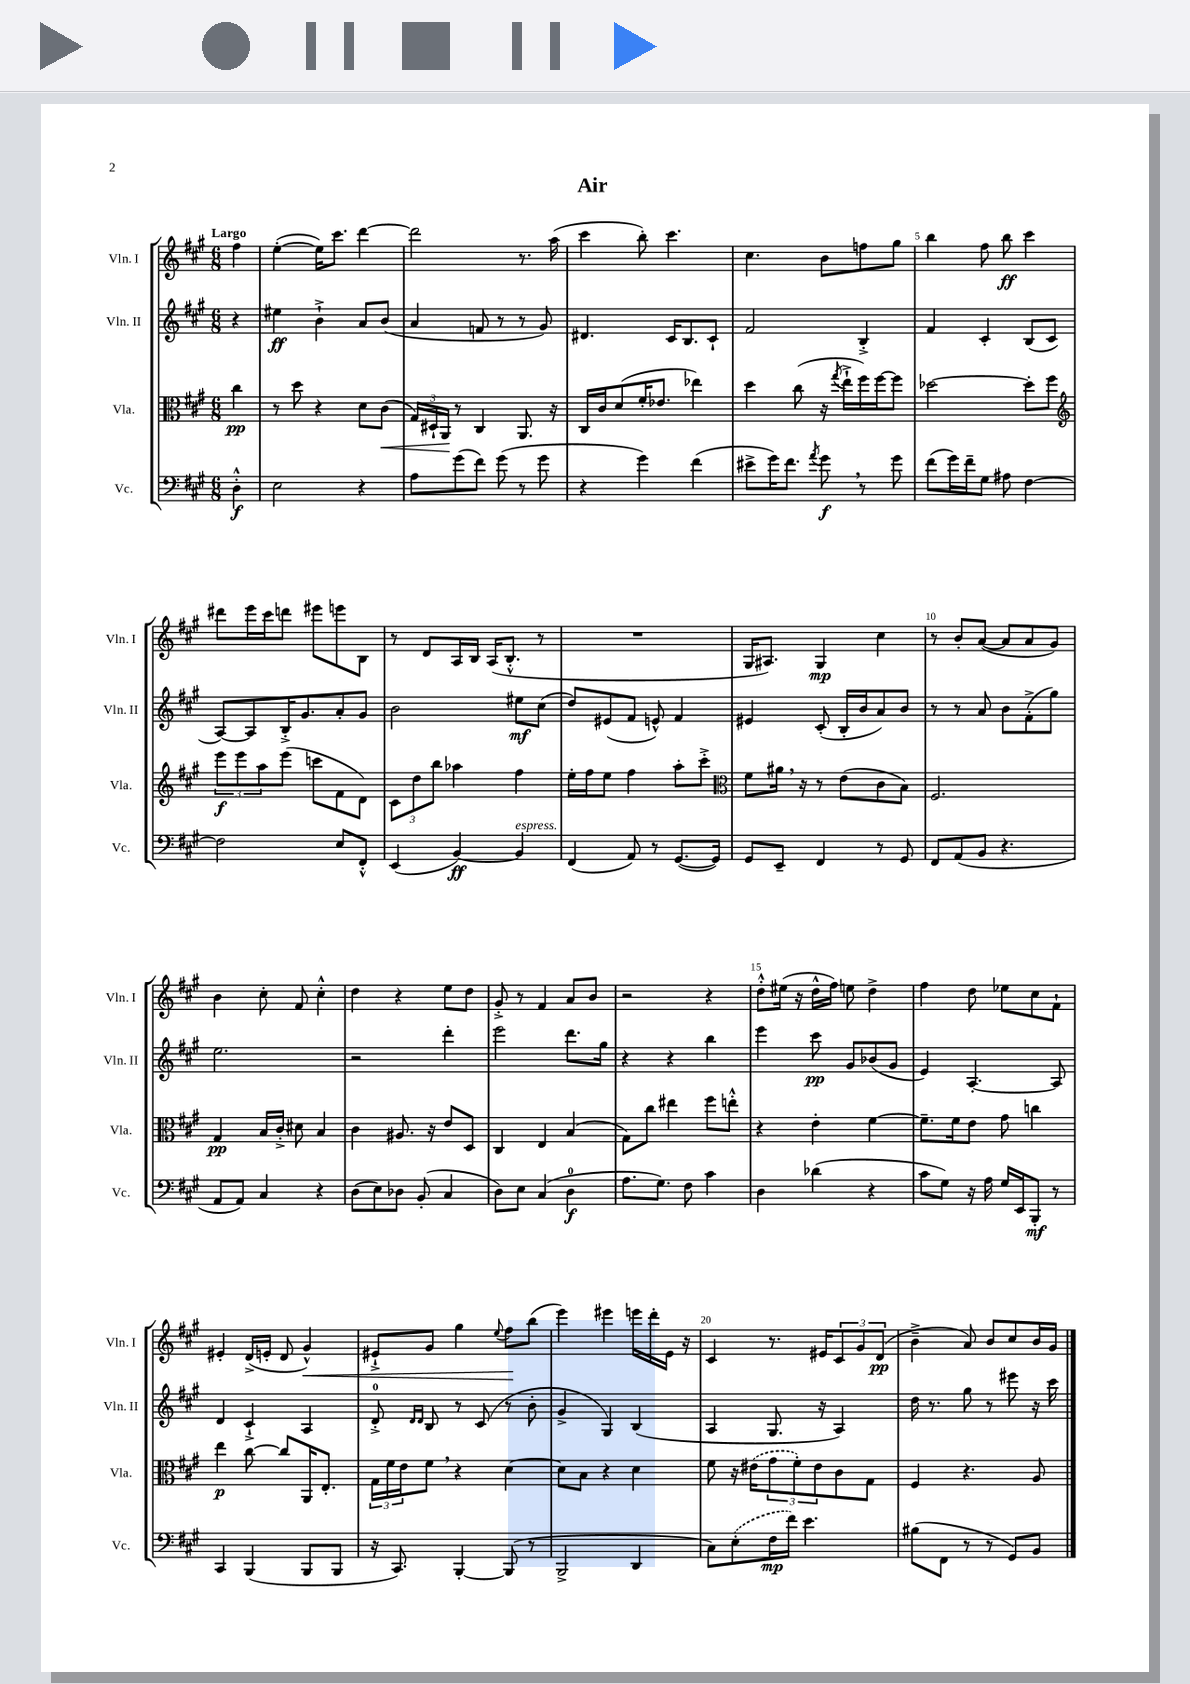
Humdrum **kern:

**kern	**kern	**kern	**kern
*staff4	*staff3	*staff2	*staff1
*clefF4	*clefC3	*clefG2	*clefG2
*k[f#c#g#]	*k[f#c#g#]	*k[f#c#g#]	*k[f#c#g#]
*M6/8	*M6/8	*M6/8	*M6/8
4D'^^	4cc#	4r	4ff#
=	=	=	=
2E	8r	4ee#	([4ee'
.	8dd	.	.
.	4r	4b`^	16ee])
.	.	.	8.ccc#
4r	8d	8a	[4ddd
.	(8c#	(8b	.
=	=	=	=
8A	24G#)	4a	2ddd]
.	24D#`	.	.
.	24AA	.	.
(8g#	8r	.	.
8f#)	4C#	8f	.
(8g#	.	8r	.
8r	8.AA	8r	8.r
8g#	.	8g#)	.
.	16r	.	(16aa
=	=	=	=
4r	16C#	4.d#	4ccc#
.	16c#	.	.
.	(8d	.	.
4g#)	16f#'	.	8bb')
.	8.e-	.	.
.	.	16c#	4.ccc#
.	.	8.B	.
(4f#	4ee-)	.	.
.	.	8c#`	.
=	=	=	=
8e#^	4dd	2f#	4.cc#
16g#)	.	.	.
8.f#	.	.	.
.	(8cc#	.	.
8qa	.	.	.
8g#	16r	.	8b
.	8qgg#	.	.
.	16ee`^	.	.
8r	16ff#)	4B'^	8ff
.	[16ff#	.	.
8g#	8ff#]	.	8gg#
=	=	=	=
(8f#	[2dd-	4f#	4bb
16g#)	.	.	.
16f#~	.	.	.
8G#	.	4c#'	8ff#
8A#	.	.	8bb
[4F#	8dd-']	(8B	4ccc#
.	8ff#	8c#	.
=	=	=	=
*	*clefG2	*	*
2F#]	12eee	[8A)	8ddd#
.	12eee	.	.
.	.	8A]	16eee
.	12aa	.	.
.	.	.	16ccc#
.	(8eee	16B'^	8ddd
.	.	8.g#	.
.	8ccc	.	8eee#
8E	8f#	8a'	8eee
8FF#'^^	8d)	8g#	8B
=	=	=	=
(4EE	12c#	2b	8r
.	12dd	.	.
.	.	.	8d
.	12bb	.	.
[4BB)	4aa-	.	16A
.	.	.	16B
.	.	.	(16A
.	.	.	8.B'^^
4BB]	4ff#	8ee#	.
.	.	(8cc#	8r
=	=	=	=
(4FF#	16ee'	8dd)	2.r
.	16ff#	.	.
.	8ee	(8e#	.
8AA)	4ff#	8f#	.
8r	.	8e^^)	.
([8.GG#	8aa'	4f#	.
.	8ccc#'^	.	.
16GG#])	.	.	.
=	=	=	=
*	*clefC3	*	*
8GG#	8f#	4e#	16G#
.	.	.	8.A#)
8EE~	16a#	.	.
.	16r	.	.
4FF#	8r	(8c#'	4G#
.	(8e	16B'	.
.	.	16b	.
8r	8c#	8a)	4cc#
8GG#	8B)	8b	.
=	=	=	=
8FF#	2.F#	8r	8r
(8AA	.	8r	8b'
8BB	.	8a	([8a
4.r	.	8b	8a]
.	.	(8f#'^	8a
.	.	8gg#)	8g#)
=	=	=	=
8AA	4G#	2.ee	4b
8AA)	.	.	.
4C#	16B	.	8cc#'
.	16c#'^	.	.
.	8d#	.	8f#
4r	4B	.	4cc#'^^
=	=	=	=
(8D	4c#	2r	4dd
8E)	.	.	.
8D-	8.A#	.	4r
(8BB'	.	.	.
.	16r	.	.
4C#	8e	4ddd'	8ee
.	8D	.	8dd
=	=	=	=
8D)	4C#	2eee	8g#'^
8E	.	.	8r
(4C#	4E	.	4f#
4D	(4B	8.ddd	8a
.	.	.	8b
.	.	16gg#	.
=	=	=	=
8.A	8G#)	4r	2r
.	8cc#	.	.
8.G#)	.	.	.
.	4ee#	4r	.
8F#	.	.	.
4c#	8ff#	4bb	4r
.	8ee'^^	.	.
=	=	=	=
4D	4r	4eee	8dd'^^
.	.	.	(16ee#
.	.	.	16r
(4d-	4e'	8ccc#	16dd^^
.	.	.	16ff#)
.	.	8g#	8ee
4r	[4f#	(8b-	4dd^
.	.	8g#	.
=	=	=	=
8c#	8.f#~]	4e)	4ff#
8G#)	.	.	.
.	16f#	.	.
16r	8e	[4.A'	8dd
16A	.	.	.
16G#	8g#	.	8ee-
16EE	.	.	.
8BBB'	4cc	.	8cc#
8r	.	8A]	8f#`
=	=	=	=
4CC#	4ee	4d	4e#'
(4BBB	[8cc#	4c#`^	(16d^
.	.	.	16e'
.	8cc#]	.	8d
8BBB	16AA	4A	4g#^^)
.	8.E'	.	.
8BBB	.	.	.
=	=	=	=
16r	24G#	8d'^	8e#`^
.	24f#	.	.
8.CC#)	.	.	.
.	24e	.	.
.	.	16qqd	.
.	.	16qqd	.
.	8f#	8B	8g#
[4BBB'	4r	8r	4gg#
.	.	(8c#	.
.	.	.	8qqee
(8BBB]	[4d	8r	8ff#
8r	.	8b'	(8bb
=	=	=	=
2BBB^	8d]	4g#^	4eee)
.	8B	.	.
.	4r	4G#)	4eee#
4DD	4d	(4B	16eee
.	.	.	16ddd'
.	.	.	16e
.	.	.	16r
=	=	=	=
8C#)	8f#	4A	4c#
(8E'	16r	.	.
.	(16e#	.	.
16F#	12g#	8.G#	8.r
16f#)	.	.	.
.	12f#')	.	.
4.e	.	.	.
.	12e#	.	.
.	.	16r	16e#
.	8c#	4A)	12c#
.	.	.	12g#
.	8G#	.	.
.	.	.	(12d
=	=	=	=
(8B#	4F#	16dd	4b~^
.	.	8.r	.
8FF#	.	.	.
8r	4.r	8gg#	8a)
8r	.	8r	8b
8GG#)	.	8eee#	8cc#
8BB	8A	16r	16b
.	.	16ccc#	16g#
==	==	==	==
*-	*-	*-	*-
